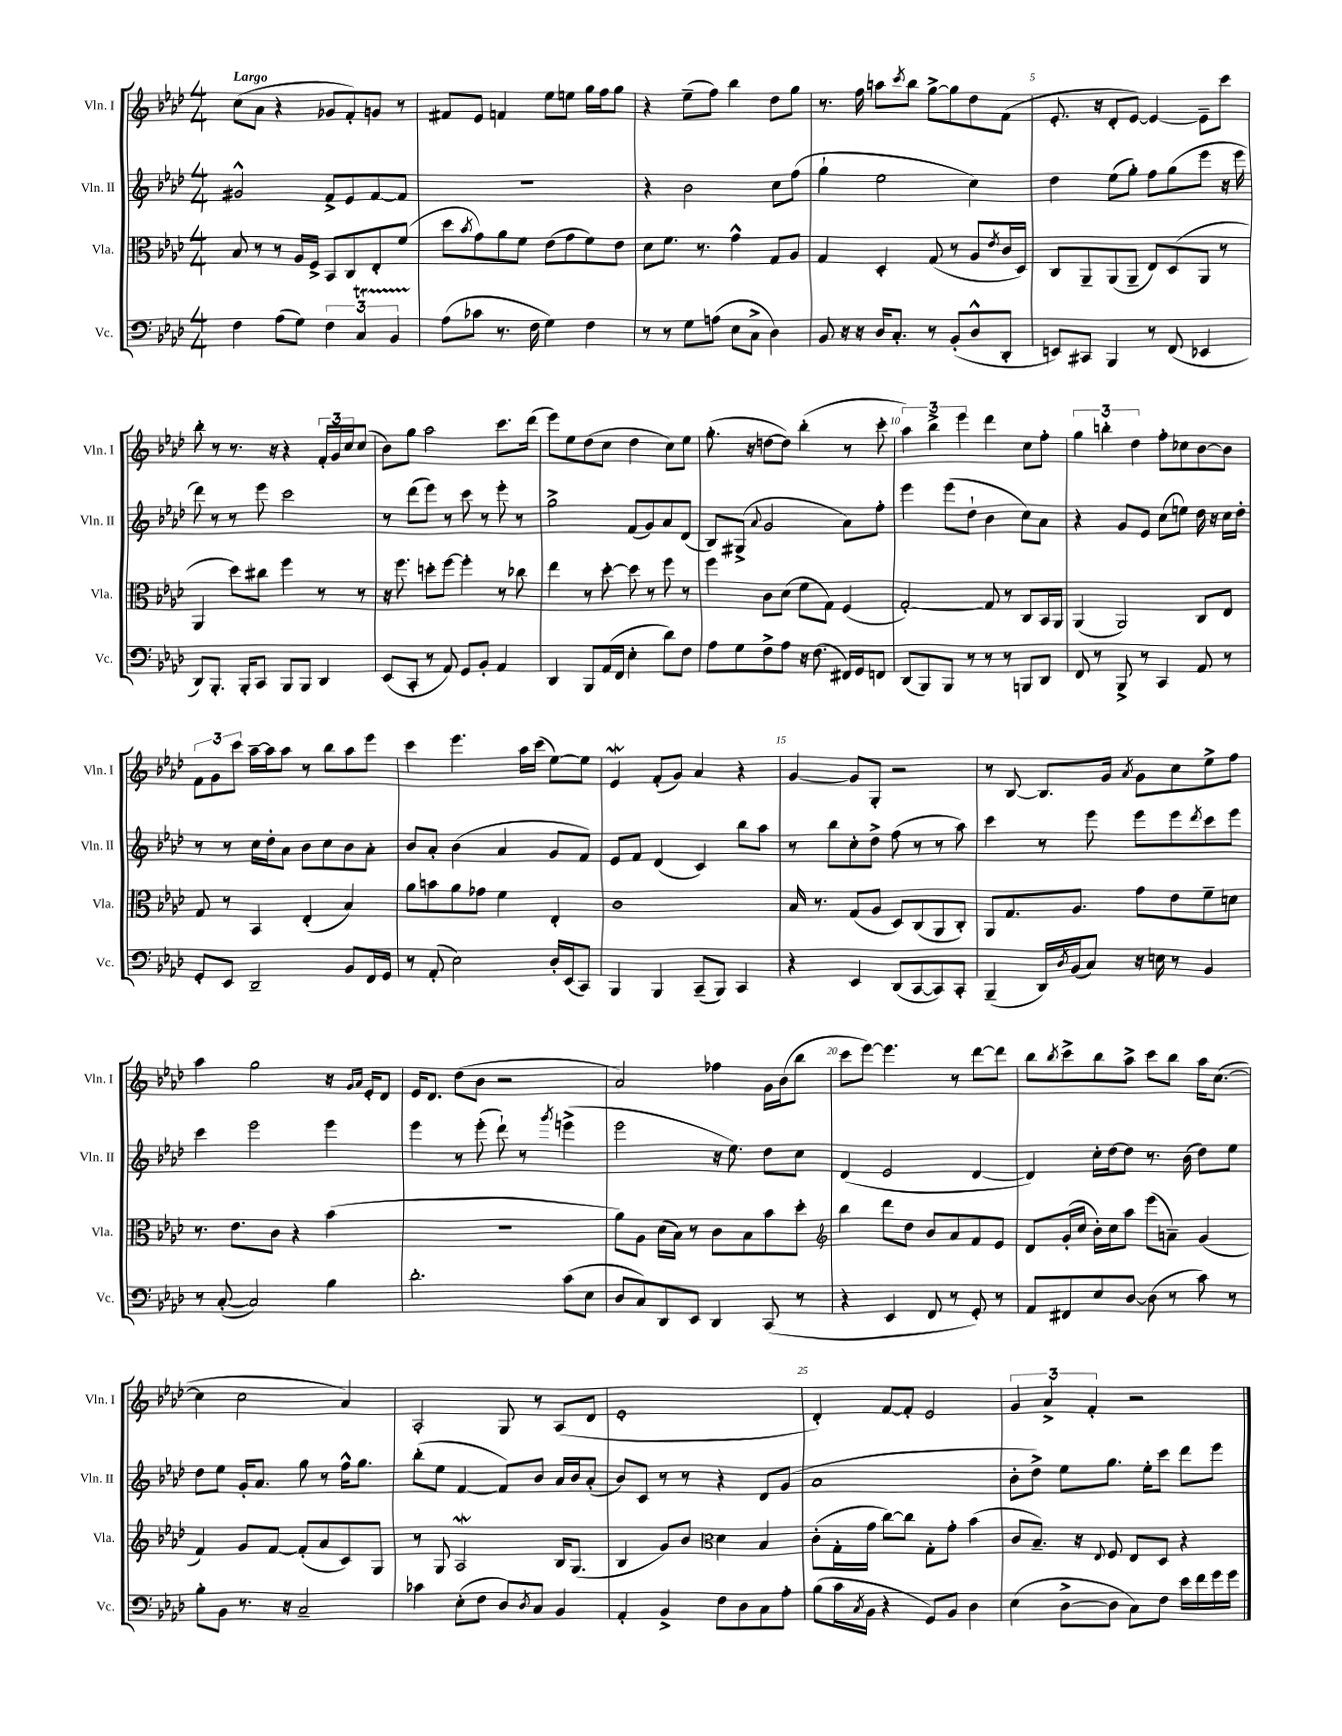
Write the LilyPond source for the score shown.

<<
\new StaffGroup <<
\new Staff = "s0" \with { instrumentName = "Vln. I" shortInstrumentName = "Vln. I" } {
    \clef treble \key aes \major \numericTimeSignature \time 4/4 \tempo "Largo"
    c''8( aes'8 r4 ges'8 f'8-.) g'8 r8 |
    fis'8 ees'8 f'4 ees''8 e''8 g''16 f''16 g''8 |
    r4 ees''8--( f''8) bes''4 des''8 g''8 |
    r8. f''16 a''8 \acciaccatura { c'''8 } bes''8 g''8~-> g''8 des''8 f'8( |
    ees'8.-. r16 des'8-. ees'8~) ees'4~ ees'8-- c'''8 |
    bes''8-. r8 r8. r16 r4 \tuplet 3/2 { f'16-. g'16 c''16 } c''8( |
    bes'8) g''8 aes''2 c'''8. des'''16( |
    ees'''8) ees''8 des''8( c''8 des''4 c''8) ees''8 |
    g''8.-.( r16 d''8~ d''8) bes''4-.( r8 c'''8-. |
    \tuplet 3/2 { aes''4) bes''4-> ees'''4 } des'''4 c''8 f''8-. |
    \tuplet 3/2 { g''4 b''4-. des''4 } f''8-. ces''8 bes'8~ bes'8 |
    \tuplet 3/2 { f'8 g'8 c'''8 } aes''16~-- aes''16 aes''8 r8 bes''8 aes''8 ees'''8 |
    c'''4 ees'''4. aes''16 c'''16( ees''8~) ees''8 |
    ees'4\mordent f'8-.( g'8) aes'4 r4 |
    g'4~ g'8 g8-. r2 |
    r8 bes8~ bes8. g'16 \acciaccatura { aes'8 } g'8 c''8 ees''8-> f''8 |
    aes''4 g''2 r16 \grace { g'16 aes'16 } ees'16-. des'8 |
    ees'16 des'8. des''8( bes'8 r2 |
    aes'2) fes''4 g'16 bes'16( bes''8 |
    c'''8 ees'''8~) ees'''4. r8 des'''8~ des'''8 |
    bes''8 \acciaccatura { bes''8 } c'''8-> bes''8 aes''8-> c'''8 bes''8 aes''16 c''8.~( |
    c''4 c''2 aes'4) |
    aes2-. g8 r8 aes8( des'8 |
    ees'1-. |
    des'4-.) f'8~ f'8-. ees'2 |
    \tuplet 3/2 { g'4 aes'4-> f'4-. } r2 \bar "|." |
}
\new Staff = "s1" \with { instrumentName = "Vln. II" shortInstrumentName = "Vln. II" } {
    \clef treble \key aes \major \numericTimeSignature \time 4/4
    gis'2-^ f'8-> ees'8 f'8~ f'8 |
    R1 |
    r4 bes'2 c''8 f''8( |
    g''4-! ees''2 c''4) |
    des''4 ees''8( g''8-.) f''8 g''8( ees'''8 r16 ees'''16 |
    des'''8) r8 r8 ees'''8 c'''2 |
    r8 des'''8( ees'''8) r8 c'''8 r8 ees'''8-. r8 |
    g''2-> f'8( g'8) aes'8 des'8( |
    bes8) gis8->( \appoggiatura { aes'8 } g'2 aes'8) f''8-. |
    ees'''4 ees'''8( des''8-! bes'4 c''8) aes'8 |
    r4 g'8 ees'8 c''8( e''8) des''16 r16 c''16 des''16-. |
    r8 r8 c''16 des''16-. aes'8 bes'8 c''8 bes'8 aes'8-. |
    bes'8 aes'8-. bes'4( aes'4 g'8 f'8) |
    ees'8 f'8 des'4( c'4) bes''8 aes''8 |
    r8 bes''8 c''8-. des''8-> f''8( r8 r8 aes''8) |
    c'''4 r8 ees'''8 ees'''8 ees'''8 \acciaccatura { des'''8 } c'''8 ees'''8 |
    c'''4 ees'''2 ees'''4 |
    ees'''4 r8 ees'''8-.( des'''8-!) r8 \acciaccatura { g'''8 } e'''4->( |
    ees'''2 r16 ees''8.) des''8 c''8 |
    des'4( ees'2 des'4~ |
    des'4) c''16-. des''16~ des''8 r8. bes'16( des''8) ees''8 |
    des''8 ees''8 g'16-. aes'8. g''8 r8 f''16-^ g''8. |
    bes''8-.( ees''8 f'4~ f'8) bes'8 aes'16 bes'16 aes'8-.( |
    bes'8) c'8 r8 r8 r4 des'8 g'8( |
    aes'1 |
    bes'8-. des''8->) ees''8 g''8. ees''16-. c'''8 des'''8 ees'''8 \bar "|." |
}
\new Staff = "s2" \with { instrumentName = "Vla." shortInstrumentName = "Vla." } {
    \clef alto \key aes \major \numericTimeSignature \time 4/4
    bes8 r8 r8 aes16 f16-> bes,8 c8 ees8-. f'8( |
    des''8 \acciaccatura { bes'8 } g'8) aes'8 f'8 ees'8( g'8 f'8) ees'8 |
    des'8 f'8. r8. g'4-^ g8 aes8 |
    g4 des4-. g8( r8 aes8 \acciaccatura { ees'8 } c'16 des16) |
    c8 aes,8-- aes,8( aes,8-- ees8) des8( aes,8 r8 |
    aes,4 des''8) cis''8 f''4 r8 r8 |
    r16 f''8. d''8-. f''8~ f''4-. r8 ces''8 |
    ees''4 r8 des''8~-. des''8 r8 f''8 r8 |
    f''4 c'8 des'8( f'8 g8) f4( |
    g2~-.) g8 r8 c8 bes,16 aes,16 |
    aes,4( aes,2) c8 ees8 |
    g8 r8 bes,4 ees4-.( bes4) |
    aes'8 b'8 aes'8 ges'8 f'4 ees4-. |
    c'1 |
    bes16 r8. g8( aes8 des8) c8( aes,8 c8-.) |
    aes,8 g8. aes8. g'8 ees'8 f'8-- d'8 |
    r8. ees'8. c'8 r4 bes'4( |
    R1 |
    aes'8) aes8 des'16( bes16) r8 c'8 bes8 bes'8 des''8-. |
    \clef treble bes''4 des'''8 des''8 bes'8 aes'8 f'8 ees'8 |
    des'8 g'16-.( c''16 bes'16-.) c''16 aes''8 ees'''8( a'8--) g'4( |
    f'4) g'8 f'8~ f'8-.( aes'8 c'8) g8 |
    r8 g8 aes2\mordent bes16 g8.( |
    bes4 g'8) bes'8 \clef alto des'4 bes4 |
    c'8-.( g16-. g'16 c''8~) c''8 g8-. g'8-. bes'4( |
    c'8 bes8.--) r16 \appoggiatura { ees8 } f8 ees8 des8 r4 \bar "|." |
}
\new Staff = "s3" \with { instrumentName = "Vc." shortInstrumentName = "Vc." } {
    \clef bass \key aes \major \numericTimeSignature \time 4/4
    f4 aes8( g8) \tuplet 3/2 { f4 c4\startTrillSpan bes,4 } |
    aes8\stopTrillSpan( ces'8 r8. f16 g4) f4 |
    r8 r8 g8 a8( ees8 c8-> des4) |
    bes,8 r16 r16 des16 c8.-. r8 bes,8-.( des8-^ des,8-. |
    e,8) cis,8 bes,,4 r8 f,8( ees,4 |
    des,8) bes,,8.-. bes,,16-. c,8 bes,,8 bes,,8 des,4 |
    ees,8( c,8-. r8 aes,8) g,8 bes,8-. aes,4 |
    des,4 bes,,8 aes,16( f,16 ees4-. des'8) f8 |
    aes8 g8 f8-> aes8 r16 f8.( fis,16) g,16 f,8 |
    des,8( bes,,8) bes,,8 r8 r8 r8 b,,8 des,8 |
    f,8 r8 bes,,8-> r8 c,4 aes,8 r8 |
    g,8-. ees,8 des,2-- bes,8 f,16 g,16 |
    r8 aes,8-.( ees2) des16-. ees,16( c,8) |
    bes,,4 bes,,4 c,8--( bes,,8) c,4 |
    r4 ees,4 des,8( c,8~ c,8) c,8-. |
    bes,,4--( des,16) \acciaccatura { des8 } bes,16( c8) r16 e16 r8 bes,4 |
    r8 c8~-.( c2) bes4 |
    des'2.-. c'8( ees8 |
    des8 c8) des,8 ees,8 des,4 c,8( r8 |
    r4 ees,4 f,8 r8 g,8-.) r8 |
    aes,8 fis,8 ees8 des8~ des8( r8 c'8) r8 |
    bes8-. bes,8 r8. r16 c2-- |
    ces'4 ees8-.( f8 des8) \acciaccatura { des8 } c8 bes,4 |
    aes,4-. bes,4-> f8 des8 c8 aes8-. |
    bes8( c'16 \acciaccatura { c8 } bes,16 r4 g,8) bes,8 des4 |
    ees4( des8~-> des8 c8) f8 ees'16 f'16 g'16 g'16 \bar "|." |
}
>>
>>
\layout { \context { \Score \override BarNumber.break-visibility = ##(#f #t #t) barNumberVisibility = #(every-nth-bar-number-visible 5) } }
